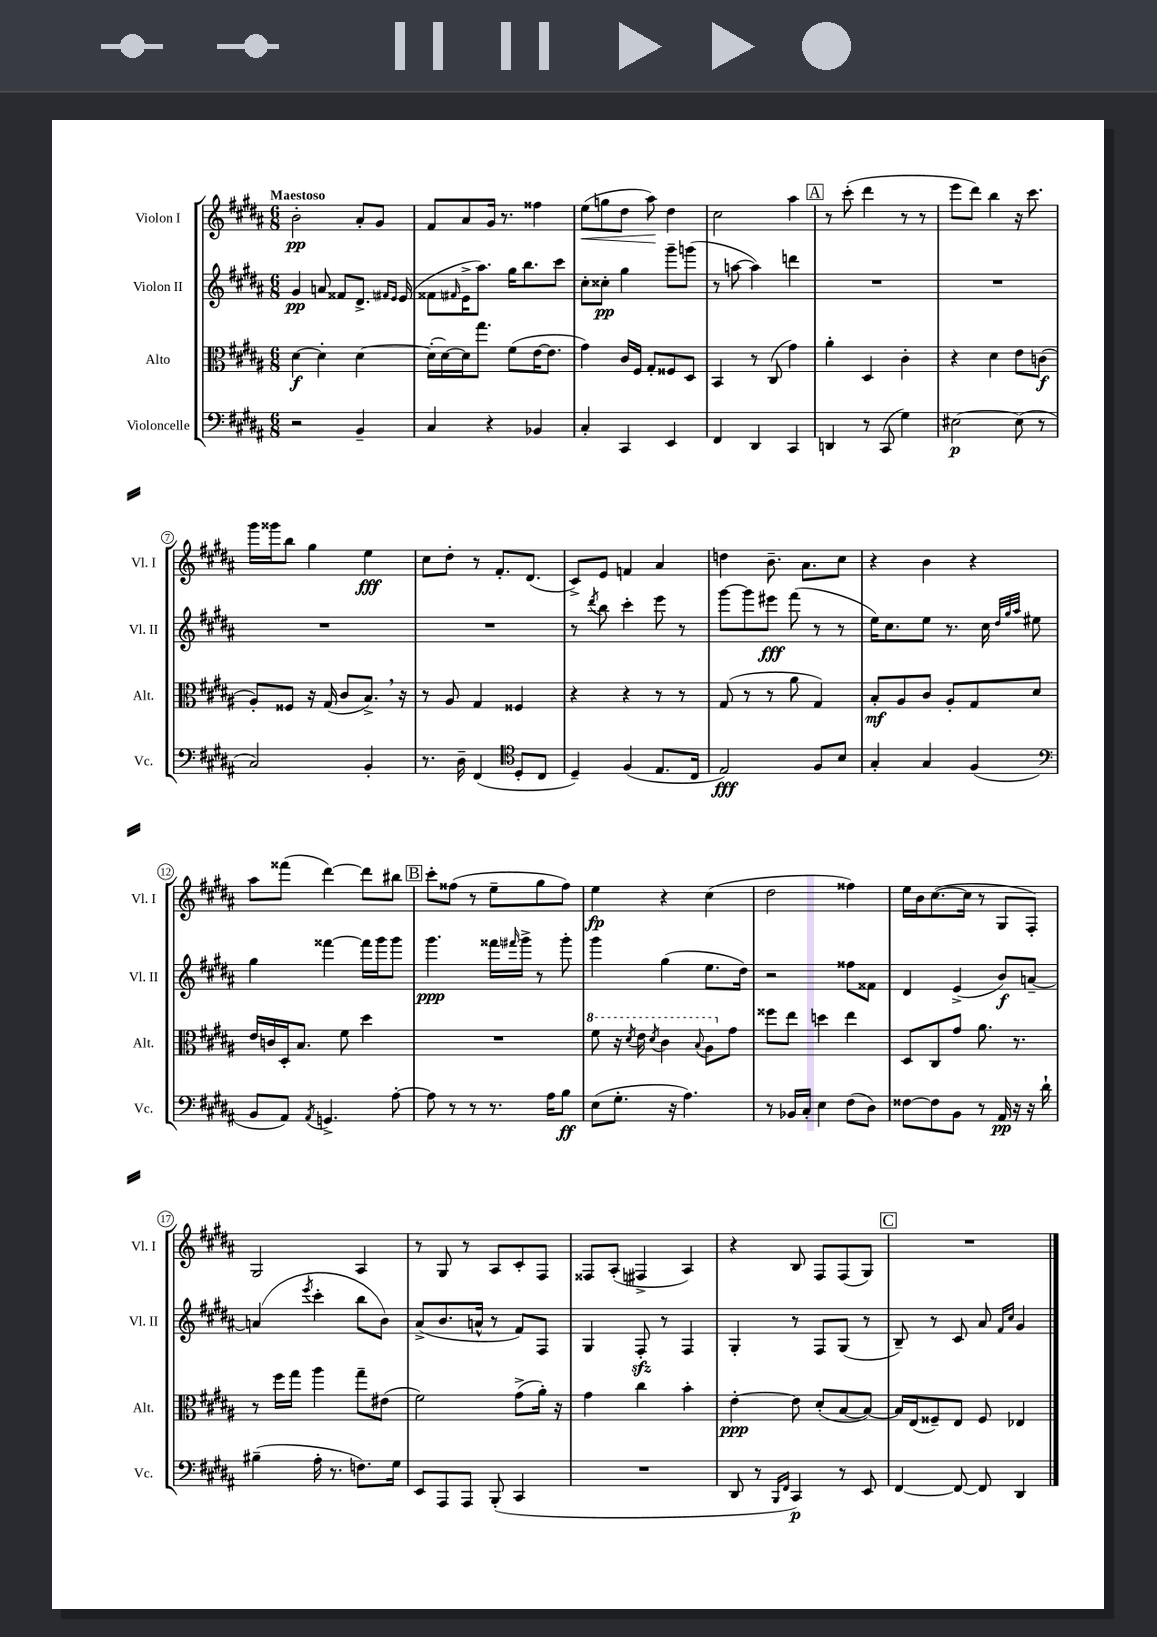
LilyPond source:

<<
\new StaffGroup <<
\new Staff = "s0" \with { instrumentName = "Violon I" shortInstrumentName = "Vl. I" } {
    \clef treble \key b \major \numericTimeSignature \time 6/8 \tempo "Maestoso"
    b'2-.\pp ais'8-. gis'8 |
    fis'8 ais'8 gis'16 r8. fisis''4 |
    e''8\<( g''8 dis''8 ais''8\!) dis''4 |
    cis''2 ais''4 |
    \mark \markup { \box "A" } r8 cis'''8-.( dis'''4 r8 r8 |
    e'''8 dis'''8) b''4 r16 cis'''8. |
    gis'''16 gisis'''16 b''8 gis''4 e''4\fff |
    cis''8 dis''8-. r8 fis'8.-. dis'8.( |
    cis'8->) e'8 f'4 ais'4 |
    d''4 b'8.-- ais'8. cis''8 |
    r4 b'4 r4 |
    ais''8 fisis'''8( dis'''4~) dis'''8 bis''8 |
    \mark \markup { \box "B" } cis'''8-. fisis''8( r8 e''8-- gis''8 fisis''8) |
    e''4\fp r4 cis''4( |
    dis''2 fisis''4) |
    e''16 b'16 cis''8.~( cis''16 r8 gis8 fis8-.) |
    gis2 ais4 |
    r8 gis8 r8 ais8 cis'8-. fis8 |
    fisis8 ais8-.( fis4-> ais4) |
    r4 b8 fis8 fis8( gis8) |
    \mark \markup { \box "C" } R2. \bar "|." |
}
\new Staff = "s1" \with { instrumentName = "Violon II" shortInstrumentName = "Vl. II" } {
    \clef treble \key b \major \numericTimeSignature \time 6/8
    gis'4\pp a'8 fisis'8 dis'8.-> \grace { fis'16 e'16 } e'16( |
    fisis'8 \grace { fis'16 } e'16-> ais''8.) gis''16 b''8. cis'''8 |
    cis''8-. cisis''8-.\pp gis''4 gis'''8-- g'''8( |
    r8 a''8~ a''4) d'''4 |
    \mark \markup { \box "A" } R2. |
    R2. |
    R2. |
    R2. |
    r8 \acciaccatura { dis'''8 } b''8 cis'''4-. e'''8 r8 |
    gis'''8~ gis'''8 eis'''8\fff fis'''8( r8 r8 |
    e''16) cis''8. e''8 r8. cis''16 \grace { dis''32 gis''32 ais''32 } eis''8 |
    gis''4 fisis'''4~ fisis'''16 gis'''16 gis'''8 |
    \mark \markup { \box "B" } gis'''4.\ppp fisis'''16 \grace { fis'''16 } gis'''16-> r8 gis'''8-. |
    gis'''4 gis''4( e''8. dis''16) |
    r2 fisis''8 fisis'8 |
    dis'4 e'4->( b'8\f) a'8~-- |
    a'4( \acciaccatura { e'''8 } cis'''4-. b''8 b'8) |
    ais'8->( b'8. a'16-^ r8 fis'8) fis8 |
    gis4 fis8-.\sfz r8 fis4 |
    gis4-. r8 fis8 gis8( r8 |
    \mark \markup { \box "C" } b8--) r8 cis'8 ais'8 \grace { fis'16 cis''16 } gis'4 \bar "|." |
}
\new Staff = "s2" \with { instrumentName = "Alto" shortInstrumentName = "Alt." } {
    \clef alto \key b \major \numericTimeSignature \time 6/8
    dis'4~\f dis'4-. dis'4~ |
    dis'16-.( dis'16~) dis'16 gis''8. fis'8( e'16~ e'8. |
    gis'4) cis'16 fis16 gis8-. fisis8 dis8 |
    b,4 r8 cis8( gis'4) |
    \mark \markup { \box "A" } ais'4-. dis4 cis'4-. |
    r4 dis'4 e'8 c'8\f( |
    ais8-.) fisis8 r16 gis16( cis'8 b8.->) \breathe r16 |
    r8 ais8 gis4 fisis4 |
    r4 r4 r8 r8 |
    gis8( r8 r8 ais'8 gis4) |
    b8-.\mf ais8 cis'8 ais8-. gis8 dis'8 |
    e'16 c'16 dis16-. b8. fis'8 dis''4 |
    \mark \markup { \box "B" } R2. |
    \ottava #1 fis''8 r16 \acciaccatura { dis''8 } e''16 \acciaccatura { dis''8 } cis''4 \appoggiatura { b'8 } ais'8 \ottava #0 gis'8 |
    fisis''8 e''8 d''4 e''4 |
    dis8 cis8 gis'8 ais'8. r8. |
    r8 fis''16 gis''16 ais''4 gis''8-- eis'8( |
    fis'2) gis'8->( ais'16-.) r16 |
    gis'4 cis''4 b'4-. |
    e'4~-.\ppp e'8 dis'8-.( b8~ b8~) |
    \mark \markup { \box "C" } b16 e16( fisis8--) e8 fisis8 ees4 \bar "|." |
}
\new Staff = "s3" \with { instrumentName = "Violoncelle" shortInstrumentName = "Vc." } {
    \clef bass \key b \major \numericTimeSignature \time 6/8
    r2 b,4-- |
    cis4 r4 bes,4 |
    cis4-. cis,4 e,4 |
    fis,4 dis,4 cis,4 |
    \mark \markup { \box "A" } d,4 r8 cis,8( gis4) |
    eis2~\p eis8( r8 |
    cis2) b,4-. |
    r8. dis16-- fis,4( \clef tenor dis8-. cis8 |
    dis4--) fis4( e8. cis16 |
    e2\fff) fis8 b8 |
    gis4-. gis4 fis4( |
    \clef bass b,8 ais,8) \acciaccatura { ais,8 } g,4.-> ais8~-. |
    \mark \markup { \box "B" } ais8 r8 r8 r8. ais16 b8\ff |
    e8( gis8.-. r16 ais4.) |
    r8 bes,16 cis16-. e4 fis8( dis8) |
    fisis8~ fisis8 b,8 r8 ais,16\pp r16 r16 dis'16-! |
    bis4--( ais16-. r8. f8.) gis16 |
    e,8 ais,,8 ais,,8 b,,8-.( cis,4 |
    R2. |
    dis,8 r8 \grace { b,,16 fis,16 } cis,4\p) r8 e,8 |
    \mark \markup { \box "C" } fis,4~ fis,8~ fis,8 dis,4 \bar "|." |
}
>>
>>
\layout { \context { \Score \override BarNumber.stencil = #(make-stencil-circler 0.1 0.3 ly:text-interface::print) } }
